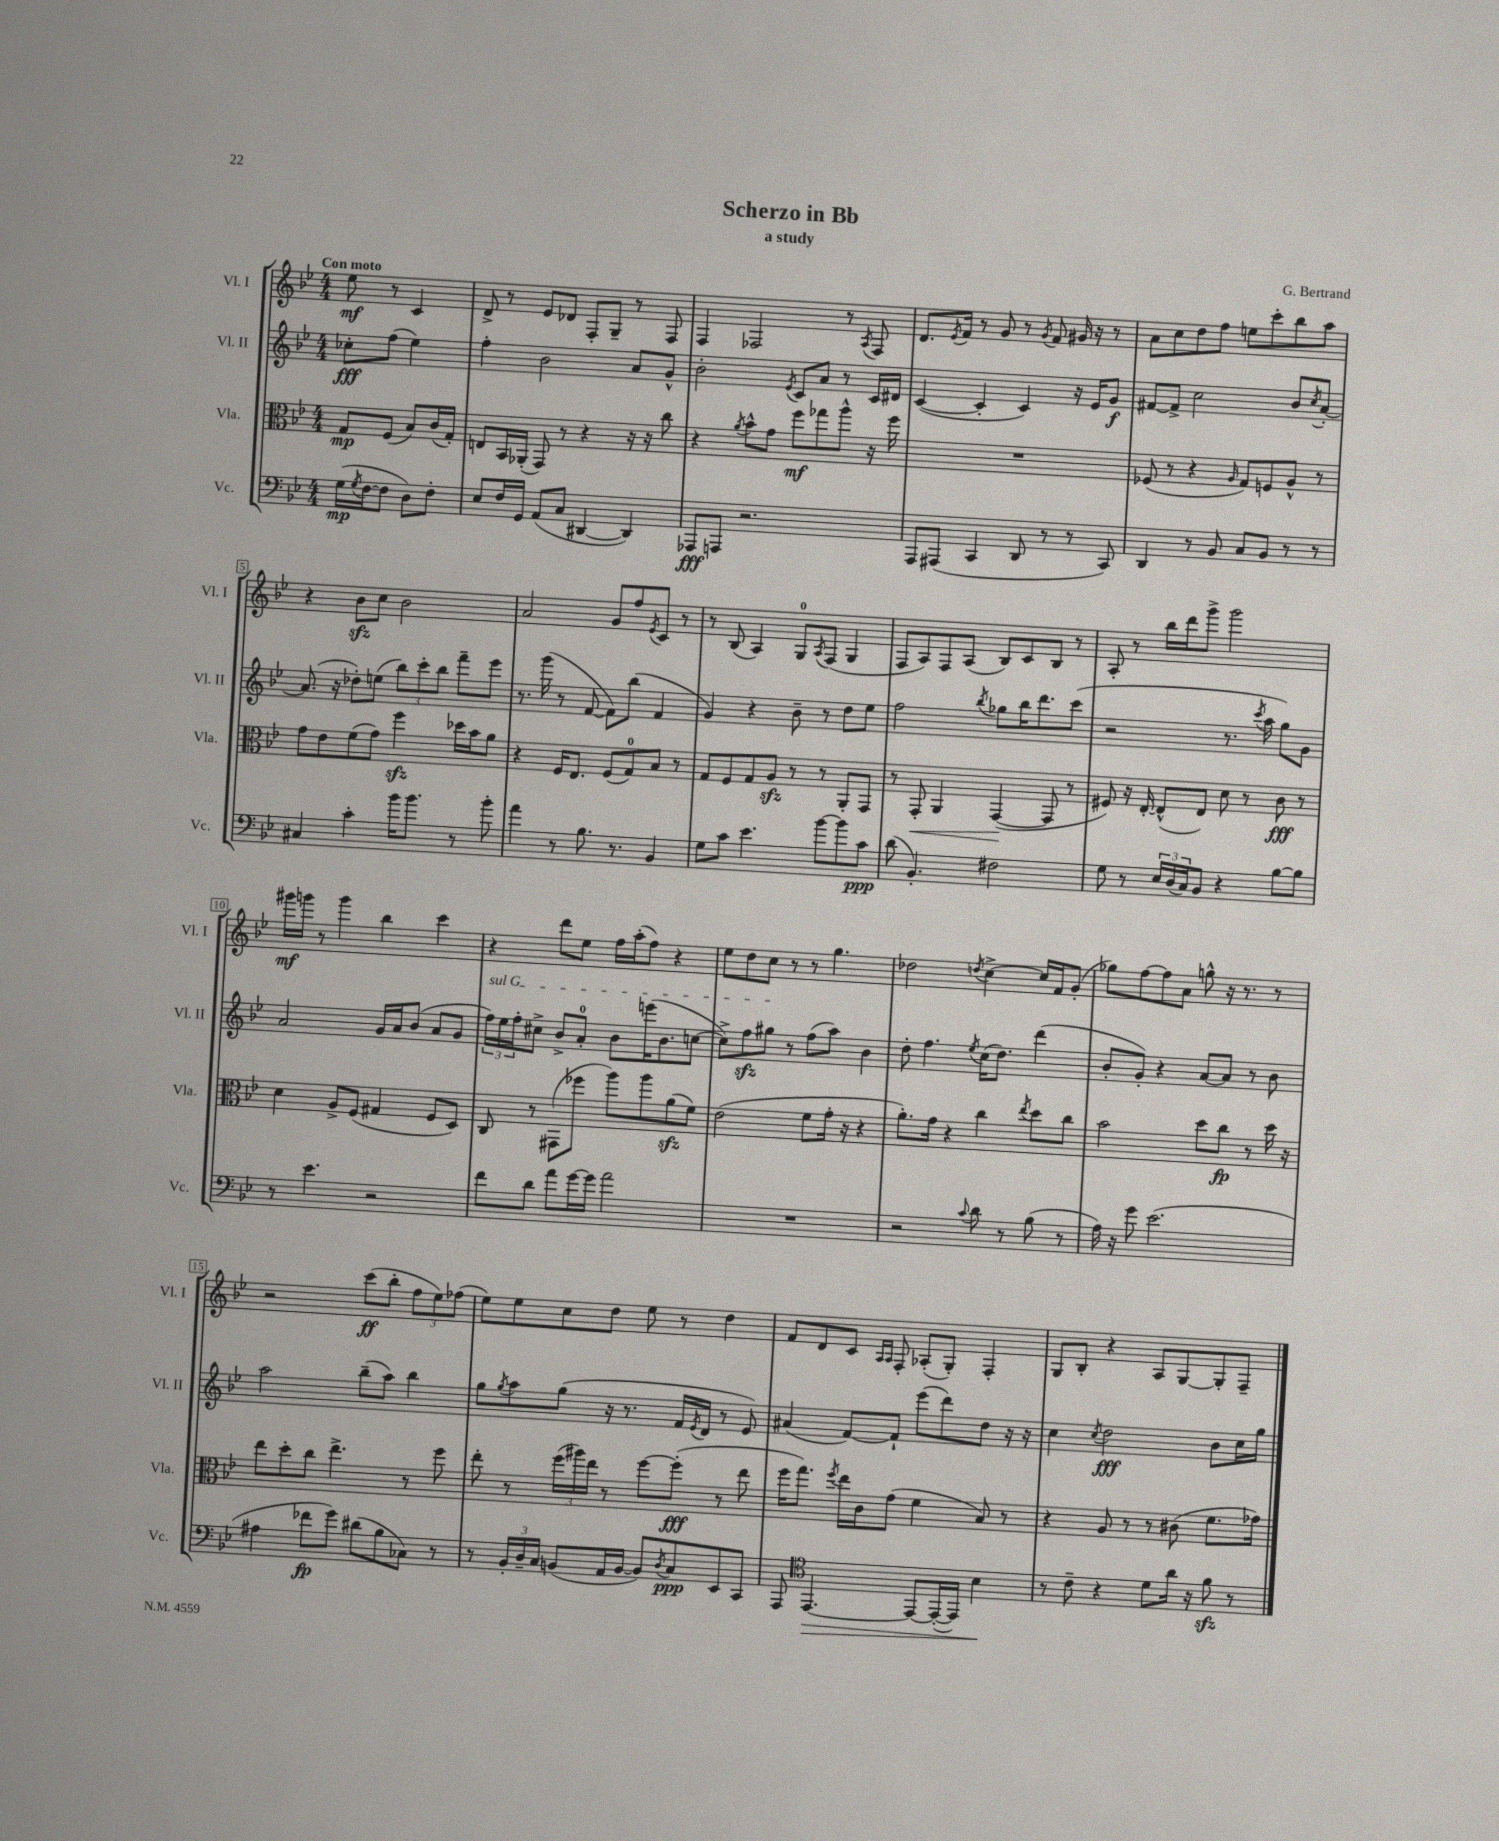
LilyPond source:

\header { title = "Scherzo in Bb" composer = "G. Bertrand" subtitle = "a study" }
<<
\new StaffGroup <<
\new Staff = "s0" \with { instrumentName = "Vl. I" shortInstrumentName = "Vl. I" } {
    \clef treble \key bes \major \numericTimeSignature \time 4/4 \partial 2 \tempo "Con moto"
    ees''8\mf r8 c'4 |
    d'8-> r8 ees'8 des'8 f8-. g8-- r8 f8 |
    f4 fes2 r8 \acciaccatura { a8 } fes8 |
    d'8. \acciaccatura { ees'8 } f'16 r8 g'8 r8 \acciaccatura { g'8 } f'8 gis'16 r16 r8 |
    a'8 c''8 d''8 f''8 e''8 c'''8-. bes''8 a''8 |
    r4 bes'8\sfz c''8 bes'2 |
    a'2 g'8 f''8 \acciaccatura { ees'8 } c'8 r8 |
    r8 bes8( a4) g8-0 \acciaccatura { a8 } f8( g4 |
    f8 a8) f8 a8( bes8) c'8 bes8 r8 |
    a8-. r8 bes''16 d'''16 g'''8-> g'''2 |
    gis'''16\mf g'''16 r8 g'''4 bes''4 c'''4 |
    r4 d'''8 ees''8 f''16 a''16-.( f''8) r4 |
    ees''8 d''8 c''8 r8 r8 g''4. |
    des''2 \acciaccatura { d''8 } c''4~-> c''16 f'16 g'8-.( |
    ges''8) f''8~ f''8 a'8 g''8-^ r16 r8. r8 |
    r2 c'''8\ff( bes''8-. \tuplet 3/2 { f''8 ees''8) fes''8( } |
    ees''8) ees''8 c''8 d''8 ees''8 r8 d''4 |
    f'8 d'8 c'8 \grace { a16 a16 } f8-. aes8-.( g8-.) f4-. |
    g8 bes8-. r4 a8 g8~ g8-. f8-- \bar "|." |
}
\new Staff = "s1" \with { instrumentName = "Vl. II" shortInstrumentName = "Vl. II" } {
    \clef treble \key bes \major \numericTimeSignature \time 4/4 \partial 2
    ces''8-.\fff f''8( ees''4) |
    f''4-. bes'2 a'8 g'8-^ |
    bes'2-. \acciaccatura { ees'8 } c'8 a'8 r8 c'16 dis'16 |
    c'4~( c'4-. c'4) r16 ees'16 g'8\f |
    fis'8~ fis'8-> c''2 bes'8 \acciaccatura { c''8 } a'8~-. |
    a'8.( r16 des''8-.) e''8( \tuplet 3/2 { bes''8) c'''8-. bes''8 } f'''8-- ees'''8 |
    r8. g'''16( r8 f'8~ f'8) bes''8( f'4 |
    g'4) r4 bes'8-- r8 d''8 ees''8 |
    f''2 \acciaccatura { bes''8 } ges''8 bes''16 d'''8. c'''8( |
    r2 r8. \acciaccatura { c'''8 } a''16 g''8) g'8 |
    a'2 g'16 a'16 bes'8( a'8 g'8 |
    \tuplet 3/2 { \once \override TextSpanner.bound-details.left.text = \markup { \italic "sul G" } f''16\startTextSpan) ees''16 f''16-. } cis''8-> bes'8-> a'8-0-. bes'8 e'''16( bes'8. c''8~ |
    c''8->) f''8\sfz gis''8\stopTextSpan r8 f''8( a''8) bes'4 |
    d''8-. f''4. \acciaccatura { ees''8 } c''16( d''8.) d'''4( |
    bes'8-. g'8-.) r4 a'8~ a'8 r8 bes'8 |
    a''2 bes''8--( a''8) bes''4 |
    g''8 \acciaccatura { g''8 } a''8 g''8( r16 r8. f'16 \acciaccatura { ees'8 } d'16 r8 ees'8) |
    ais'4( f'8~) f'8-! ees'''8( d'''8) d''8 r16 r16 |
    c''4 \acciaccatura { c''8 } d''2\fff bes'8 c''16 g''16 \bar "|." |
}
\new Staff = "s2" \with { instrumentName = "Vla." shortInstrumentName = "Vla." } {
    \clef alto \key bes \major \numericTimeSignature \time 4/4 \partial 2
    g8\mp f8( bes8) c'16( g16-.) |
    e8 bes,16 aes,16-.( g,8) r8 r4 r16 r16 c''8 |
    r4 \acciaccatura { a'8 } bes'8-^ g'8 f''8\mf ges''8 a''8-^ r16 f''16 |
    R1 |
    fes8( r8 r4 \grace { a16 } g8) f8 a8-^ r8 |
    g'8 ees'8 f'8( g'8) f''4\sfz des''16 bes'16 a'8 |
    r4 f16 ees8. f8( g8-0) bes8 r8 |
    g8 f8 g8 a8\sfz r8 r8 a,8-. g,8 |
    r8 g,8-.\< a,4 g,4~\!( g,8 r8 |
    fis8) r16 ees16~-. ees8-^( ees8) d'8 r8 c'8\fff r8 |
    d'4 a8-> f8( gis4 f8 d8) |
    c8 r8 gis,8( fes''8 a''8) a''8 a'8\sfz( f'8) |
    ees'2( f'8 g'16-. r16 r4 |
    a'8.-.) g'16 r4 c''4 \acciaccatura { ees''8 } d''8 c''8 |
    bes'2 d''8 c''8\fp r8 d''16 r16 |
    ees''8 d''8-. c''8 ees''4.-> r8 f''8 |
    ees''8-. r8 \tuplet 3/2 { f''16( ais''16) ees''16 } r8 f''8~ f''8-.\fff( r8 ees''8 |
    f''16 g''8.) \acciaccatura { f''8 } ees''16 c'16 g'8( f'4 bes8) r8 |
    r4 a8 r8 r8 cis'8( f'8. ges'16) \bar "|." |
}
\new Staff = "s3" \with { instrumentName = "Vc." shortInstrumentName = "Vc." } {
    \clef bass \key bes \major \numericTimeSignature \time 4/4 \partial 2
    g16\mp( \acciaccatura { g8 } f16~ f8 d8) f8-. |
    ees8 f16 g,16 a,8( c8 dis,4~ dis,4) |
    aes,,8\fff a,,8 r2. |
    a,,8 ais,,8( c,4 d,8 r8 r8 c,8) |
    d,4 r8 bes,8 c8 bes,8 r8 r8 |
    cis4 c'4-. bes'16 bes'8. r8 bes'8-. |
    a'4 r8 bes8. r8. bes,4 |
    g8 c'8 ees'4. bes'8~ bes'8 c'8\ppp |
    d'8( bes,4.-.) fis2 |
    g8 r8 \tuplet 3/2 { ees16 d16( c16) } bes,8 r4 bes8~ bes8 |
    r8 ees'4. r2 |
    f'8 d'8 a'8 g'16~ g'16 a'2 |
    R1 |
    r2 \appoggiatura { c'8 } d'8 r8 bes8( r8 |
    a16) r16 g'8 ees'2.( |
    ais4 fes'8\fp g'8) dis'8( bes8 ces8) r8 |
    r8 \tuplet 3/2 { bes,16-. d16-- c16 } b,8( a,16 b,16~ b,8) \acciaccatura { d8 } c8\ppp ees,8 c,8 |
    a,,8 \clef tenor ees,4.~\> ees,8~ ees,16~-.( ees,16) bes4\! |
    r8 c'8-- r4 d'8 a'16 r16 f'8\sfz r8 \bar "|." |
}
>>
>>
\layout { \context { \Score \override BarNumber.stencil = #(make-stencil-boxer 0.1 0.3 ly:text-interface::print) } }
